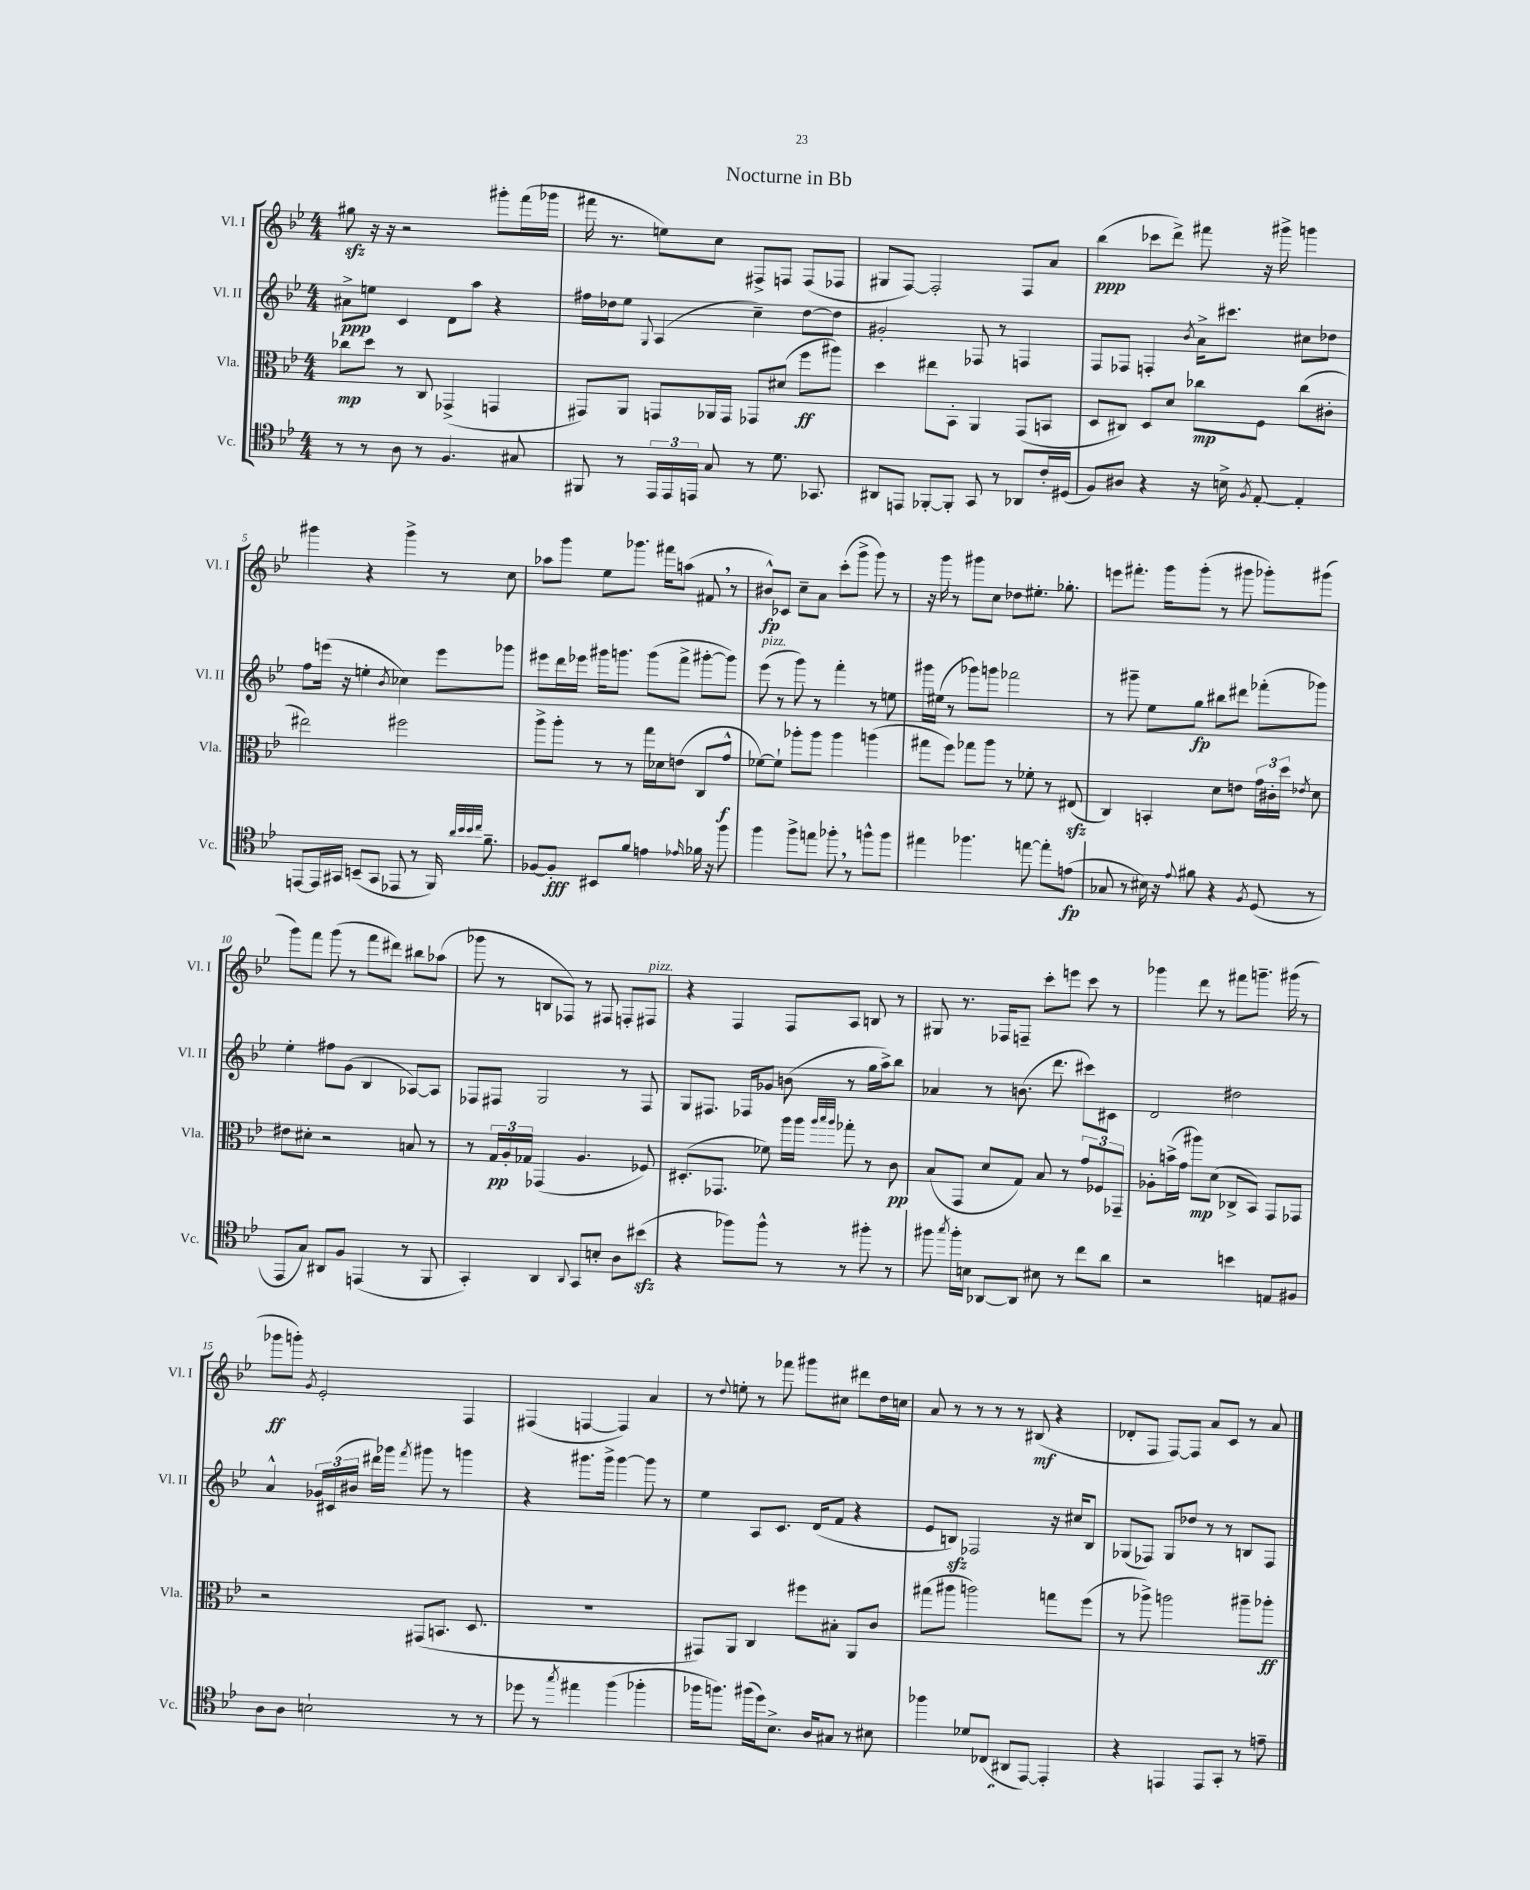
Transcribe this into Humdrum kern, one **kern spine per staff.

**kern	**dynam	**kern	**dynam	**kern	**dynam	**kern	**dynam
*part4	*part4	*part3	*part3	*part2	*part2	*part1	*part1
*staff4	*staff4	*staff3	*staff3	*staff2	*staff2	*staff1	*staff1
*I"Vc.	*	*I"Vla.	*	*I"Vl. II	*	*I"Vl. I	*
*I'Vc.	*	*I'Vla.	*	*I'Vl. II	*	*I'Vl. I	*
*clefC4	*	*clefC3	*	*clefG2	*	*clefG2	*
*k[b-e-]	*	*k[b-e-]	*	*k[b-e-]	*	*k[b-e-]	*
*M4/4	*	*M4/4	*	*M4/4	*	*M4/4	*
=1	=1	=1	=1	=1	=1	=1	=1
8r	.	8cc-X\L	mp	8a#X^\L	ppp	8gg#Xzz\	.
8r	.	8dd\J	.	8een\J	.	16r	.
.	.	.	.	.	.	16r	.
8A\	.	8r	.	4c/	.	2r	.
8r	.	8C/	.	.	.	.	.
4.F/	.	(4GG-X^/	.	8d\L	.	.	.
.	.	.	.	8aa\J	.	.	.
.	.	4GGn/	.	4r	.	8ggg#X'\L	.
8G#X/	.	.	.	.	.	(16fff\L	.
.	.	.	.	.	.	16ggg-X\JJ	.
=2	=2	=2	=2	=2	=2	=2	=2
8FF#X/	.	8GG#X/L)	.	16ff#X\LL	.	16fff#X\	.
.	.	.	.	16dd-X\J	.	8.r	.
8r	.	8AA/J	.	8ee-\J	.	.	.
.	.	.	.	8qqG/	.	.	.
24EE-/LL	.	8GGn/L	.	(4A/	.	8een\L)	.
24EE-/	.	.	.	.	.	.	.
24EEn/JJ	.	.	.	.	.	.	.
8G/	.	16AA-X/L	.	.	.	8cc\J	.
.	.	16GG/JJ	.	.	.	.	.
8r	.	8GG-X/L	.	4cc~\)	.	8F#X^/L	.
8.d\	.	(8d#X/J	.	.	.	8Fn/J	.
.	.	8ff\L	ff	[8dd-\L	.	(8F/L	.
8.GG-X/	.	.	.	.	.	.	.
.	.	8aa#X\J)	.	8dd-\J]	.	8F-X/J	.
=3	=3	=3	=3	=3	=3	=3	=3
8AA#X/L	.	4dd\	.	2g#X'/	.	8G#X/L	.
8EEn/J	.	.	.	.	.	[8F/J)	.
[8FF-X'/L	.	8ee#X\L	.	.	.	2F'/]	.
8FF-'/J]	.	8BB-'\J	.	.	.	.	.
8GG/	.	4AA/	.	8F-X/	.	.	.
8r	.	.	.	8r	.	.	.
8AA-X/L	.	(8GG/L	.	4Fn/	.	8F/L	.
16c'/L	.	8BBn/J	.	.	.	8a/J	.
(16D#X/JJ	.	.	.	.	.	.	.
=4	=4	=4	=4	=4	=4	=4	=4
8F/L)	.	8D/L	.	8F/L	.	(4bb-\	ppp
8A#X/J	.	8C#X/J)	.	8F-X/J	.	.	.
4r	.	8D/L	.	4Fn'/	.	8ccc-X\L	.
.	.	8d/J	.	.	.	8ddd^\J)	.
.	.	.	.	8qb-/	.	.	.
16r	.	8cc-X\L	mp	16a^\KL	.	8fff#X\	.
16Bn^\	.	.	.	8.ccc#X\J	.	.	.
8qF/	.	.	.	.	.	.	.
[8E-'/	.	8F\J	.	.	.	16r	.
.	.	.	.	.	.	16ggg#X^\	.
4E-'/]	.	(8cc-\L	.	8cc#X\L	.	4gggn\	.
.	.	8c#X'\J	.	8dd-X\J	.	.	.
!!LO:LB:g=z
=5	=5	=5	=5	=5	=5	=5	=5
[8EEn/L	.	2ee#X\)	.	8ff\L	.	4ggg#X\	.
16EE/L]	.	.	.	(16eeen\Jk	.	.	.
16GG#X/JJ	.	.	.	16r	.	.	.
(8BBn~/L	.	.	.	4een'\	.	4r	.
8GG#/J	.	.	.	.	.	.	.
.	.	.	.	8qb-/	.	.	.
8EE-X/	.	2ff#X\	.	4cc-X\)	.	4ggg#^\	.
8r	.	.	.	.	.	.	.
16FF/)	.	.	.	8eee\L	.	8r	.
32qqa/LLL	.	.	.	.	.	.	.
32qqb-/	.	.	.	.	.	.	.
32qqb-/	.	.	.	.	.	.	.
32qqcc/JJJ	.	.	.	.	.	.	.
8.f~\	.	.	.	.	.	.	.
.	.	.	.	8ggg-X\J	.	8cc\	.
=6	=6	=6	=6	=6	=6	=6	=6
[8F-X/L	.	8aa^\L	.	8eee#X\L	.	8aa-X\L	.
8F-'/J]	fff	8aa'\J	.	16ddd\L	.	8ggg\J	.
.	.	.	.	16eee-X\JJ	.	.	.
8BB#X/L	.	8r	.	16ggg#X\KL	.	8ee-\L	.
.	.	.	.	8.gggn\J	.	.	.
8f/J	.	8r	.	.	.	8.ggg-X\J	.
4en\	.	16gg\LL	.	(8ggg\L	.	.	.
.	.	16d-X\J	.	.	.	16fff#X\KL	.
.	.	(8en\J	.	8fff^\J	.	(8aan\J	.
16qqe-X/	.	.	.	.	.	.	.
16f-X\	.	8C/L	.	[8ggg#X'\L	.	8f#X,/	.
16r	.	.	.	.	.	.	.
8ff\	.	8g^^/J	f	8ggg#\J])	.	8r	.
=7	=7	=7	=7	=7	=7	=7	=7
!	!	!	!	!LO:TX:a:i:t=pizz.	!	!	!
4ff\	.	[8f-X\L)	.	(8eee-\	.	8b#X^^/L)	fp
.	.	8f-`\J]	.	8r	.	8c-X/J	.
8ff^\L	.	8aa-X'\L	.	8ggg\)	.	8cc~\L	.
8een\J	.	8aa-\J	.	8r	.	8a\J	.
8ff-X',\	.	4aa-\	.	4fff'\	.	(8ccc'\L	.
8r	.	.	.	.	.	8ggg^\J	.
8ffn^^\L	.	(4aan\	.	8r	.	8ggg\)	.
8ff\J	.	.	.	8een\	.	8r	.
=8	=8	=8	=8	=8	=8	=8	=8
4ee#X\	.	8gg#X\L	.	16ggg#X\LL	.	16r	.
.	.	.	.	(16ee#X\JJ	.	16ggg\	.
.	.	8ff\J)	.	8r	.	8r	.
4.ff-X\	.	8gg-X\L	.	8ggg-X\L)	.	8ggg#X\L	.
.	.	8aa\J	.	8gggn\J	.	8cc\J	.
.	.	8r	.	2fff-X\	.	8dd-X\L	.
[8een\	.	8f-X'\	.	.	.	8.ee#X'\J	.
8ee'\L]	.	8r	.	.	.	.	.
.	.	.	.	.	.	8.gg-X'\	.
(8en\J	fp	(8E#Xzz/	.	.	.	.	.
=9	=9	=9	=9	=9	=9	=9	=9
8G-X/	.	4C/)	.	8r	.	8eeen\L	.
8r	.	.	.	8ggg#X~\	.	8.fff#X'\J	.
16B#X\)	.	4BBn'/	.	8ee-\L	.	.	.
16r	.	.	.	.	.	16ggg\KL	.
8qqe-/	.	.	.	.	.	.	.
8f#X\	.	.	.	8gg\J	fp	(8ggg'\J	.
4r	.	8d\L	.	8bb#X\L	.	8r	.
.	.	8en\J	.	8ddd#X\J	.	8ggg#X\	.
8qF/	.	.	.	.	.	.	.
(8D/	.	24g\LL	.	(8fff-X'\L	.	8ggg-X'\L)	.
.	.	24c#X'\	.	.	.	.	.
.	.	24dd\JJ	.	.	.	.	.
.	.	8qe-X/	.	.	.	.	.
8r	.	8d\	.	8ggg-X\J)	.	(8ggg#X\J	.
!!LO:LB:g=z
=10	=10	=10	=10	=10	=10	=10	=10
8EE-/L	.	8e#X\L	.	4ee-'\	.	8ggg\L)	.
8G/J)	.	8d#X'\J	.	.	.	8fff\J	.
8AA#X/L	.	2r	.	8ff#X\L	.	(8ggg\	.
8F/J	.	.	.	(8g\J	.	8r	.
(4EEn/	.	.	.	4B-/	.	8fff\L	.
.	.	.	.	.	.	8ddd#X\J)	.
8r	.	8Bn/	.	[8A-X/L)	.	8bb#X\L	.
8FF/	.	8r	.	8A-/J]	.	(8aa-X\J	.
=11	=11	=11	=11	=11	=11	=11	=11
4GG'/)	.	8r	.	8F-X/L	.	8ggg-X\	.
.	.	24G/LL	pp	8F#X/J	.	8r	.
.	.	24A'/	.	.	.	.	.
.	.	24G-X/JJ	.	.	.	.	.
4AA/	.	(4GG-X/	.	2G/	.	8Bn/L	.
.	.	.	.	.	.	8F-X/J)	.
8qqAA/	.	.	.	.	.	.	.
8GG/L	.	4.A/	.	.	.	8r	.
8Bn'/J	.	.	.	.	.	8F#X/	.
8A\L	.	.	.	8r	.	8Fn'/L	.
!	!	!	!	!	!	!LO:TX:a:i:t=pizz.	!
(8b#Xzz\J	.	8F-X/)	.	8F#/	.	8F#X/J	.
=12	=12	=12	=12	=12	=12	=12	=12
4r	.	(8.D#X'/L	.	8G/L	.	4r	.
.	.	.	.	8.F#X/J	.	.	.
.	.	8.GG-X/J	.	.	.	.	.
8ff-X\L)	.	.	.	.	.	4F/	.
.	.	.	.	16F-X/KL	.	.	.
8ff-^^\J	.	8f-X\)	.	8g-X/J	.	.	.
8r	.	16aa\LL	.	(8bn\	.	8F/L	.
.	.	16aa\JJ	.	.	.	.	.
.	.	32qqaa/LLL	.	.	.	.	.
.	.	32qqbb-/	.	.	.	.	.
.	.	32qqaa/JJJ	.	.	.	.	.
8r	.	8gg-X'\	.	8r	.	8A/J	.
8ff#X'\	.	8r	.	16gg\LL	.	8Bn/	.
.	.	.	.	16aa^\J)	.	.	.
8r	.	8c\	pp	8bb-\J	.	8r	.
=13	=13	=13	=13	=13	=13	=13	=13
8ff#X\	.	(8B-/L	.	4a-X/	.	8G#X/	.
8qgg/	.	.	.	.	.	.	.
16ff#'\LL	.	8GG/J	.	.	.	8.r	.
16Bn\JJ	.	.	.	.	.	.	.
[8AA-X/L	.	8d/L	.	8r	.	.	.
.	.	.	.	.	.	16F-X/KL	.
8AA-/J]	.	8G/J)	.	(8.bn\	.	8Fn~/J	.
8B#X\	.	8B-/	.	.	.	8ccc'\L	.
.	.	.	.	8.ddd\	.	.	.
8r	.	8r	.	.	.	8eeen\J	.
8cc\L	.	12g/L	.	8ccc#X\L)	.	8ccc\	.
.	.	12F-X/	.	.	.	.	.
8a\J	.	.	.	8c#X\J	.	8r	.
.	.	12GG-X~/J	.	.	.	.	.
=14	=14	=14	=14	=14	=14	=14	=14
2r	.	8A-X'\L	.	2d/	.	4ggg-X\	.
.	.	(16bn^\L	.	.	.	.	.
.	.	16g\JJ	.	.	.	.	.
.	.	8aa#X\L)	mp	.	.	8ddd\	.
.	.	(8d\J	.	.	.	8r	.
4bn\	.	8C-X^/L	.	2dd#X\	.	8fff#X\L	.
.	.	8BB-/J)	.	.	.	8.gggn~\J	.
8En/L	.	8GG/L	.	.	.	.	.
.	.	.	.	.	.	(16ggg#X\	.
8F#X/J	.	8GG-X/J	.	.	.	8r	.
!!LO:LB:g=z
=15	=15	=15	=15	=15	=15	=15	=15
8A\L	.	2r	.	4a^^/	.	8ggg-X\L	ff
8A\J	mp	.	.	.	.	8gggn'\J)	.
.	.	.	.	.	.	8qg/	.
2Bn`\	.	.	.	24g-X/LL	.	2e-'/	.
.	.	.	.	(24c#X/	.	.	.
.	.	.	.	24b#X/JJ	.	.	.
.	.	.	.	16ddd#X\LL)	.	.	.
.	.	.	.	16ggg-X\JJ	.	.	.
.	.	.	.	8qfff/	.	.	.
.	.	(8GG#X/L	.	8ggg#X\	.	.	.
.	.	8.BBn/J	.	8r	.	.	.
8r	.	.	.	4gggn\	.	4F/	.
.	.	8.D/	.	.	.	.	.
8r	.	.	.	.	.	.	.
=16	=16	=16	=16	=16	=16	=16	=16
8dd-X\	.	1r	.	4r	.	(4F#X/	.
8r	.	.	.	.	.	.	.
8qgg/	.	.	.	.	.	.	.
4ee#X\	.	.	.	8.ggg#X\L	.	[4Fn/	.
.	.	.	.	16ggg#^\Jk	.	.	.
(4ff\	.	.	.	[4ggg#\	.	4F/])	.
4ff-X'\	.	.	.	8ggg#\]	.	4a/	.
.	.	.	.	8r	.	.	.
=17	=17	=17	=17	=17	=17	=17	=17
16ff-X\KL	.	8GG#X/L)	.	4ee-\	.	8r	.
8.ffn\J)	.	.	.	.	.	.	.
.	.	.	.	.	.	8qqdd/	.
.	.	8AA/J	.	.	.	8een'\	.
(16ff#X\LL	.	4C/	.	8A/L	.	8r	.
16dd\J)	.	.	.	.	.	.	.
8.B-^\J	.	.	.	8.c/J	.	8fff-X\	.
.	.	8ff#X\L	.	.	.	8ggg#X\L	.
16A/KL	.	.	.	(16d/KL	.	.	.
8G#X/J	.	8B#X'\J	.	8f/J	.	8cc#X\J	.
8r	.	8AA/L	.	4r	.	8ddd#X\L	.
8B#X\	.	8c/J	.	.	.	16dd\L	.
.	.	.	.	.	.	16ccn\JJ	.
=18	=18	=18	=18	=18	=18	=18	=18
4ff-X\	.	(8gg#X\L	.	8e-/L	.	8a/	.
.	.	8aa#X\J	.	8Bnzz/J)	.	8r	.
8d-X/L	.	2aan\)	.	2F-X/	.	8r	.
(8C-Xzz/J	.	.	.	.	.	8r	.
8AA#X/L	.	.	.	.	.	8r	.
[8EE-/J	.	.	.	.	.	(8B#X/	mf
4EE-'/])	.	8ggn\L	.	16r	.	4r	.
.	.	.	.	16cc#X/KL	.	.	.
.	.	(8ff\J	.	8B/J	.	.	.
=19	=19	=19	=19	=19	=19	=19	=19
4r	.	8r	.	(8G-X/L	.	8d-X'/L	.
.	.	8aa-X^\)	.	8F-X/J)	.	8F/J	.
4EEn/	.	2aan\	.	8G-/L	.	[8F/L)	.
.	.	.	.	8dd-X/J	.	8F/J]	.
8EE/L	.	.	.	8r	.	8a/L	.
8GG'/J	.	.	.	8r	.	8c/J	.
8r	.	8aa#X~\L	.	8Bn/L	.	8r	.
8en~\	.	8aa-X'\J	ff	8F-/J	.	8a/	.
==	==	==	==	==	==	==	==
*-	*-	*-	*-	*-	*-	*-	*-
